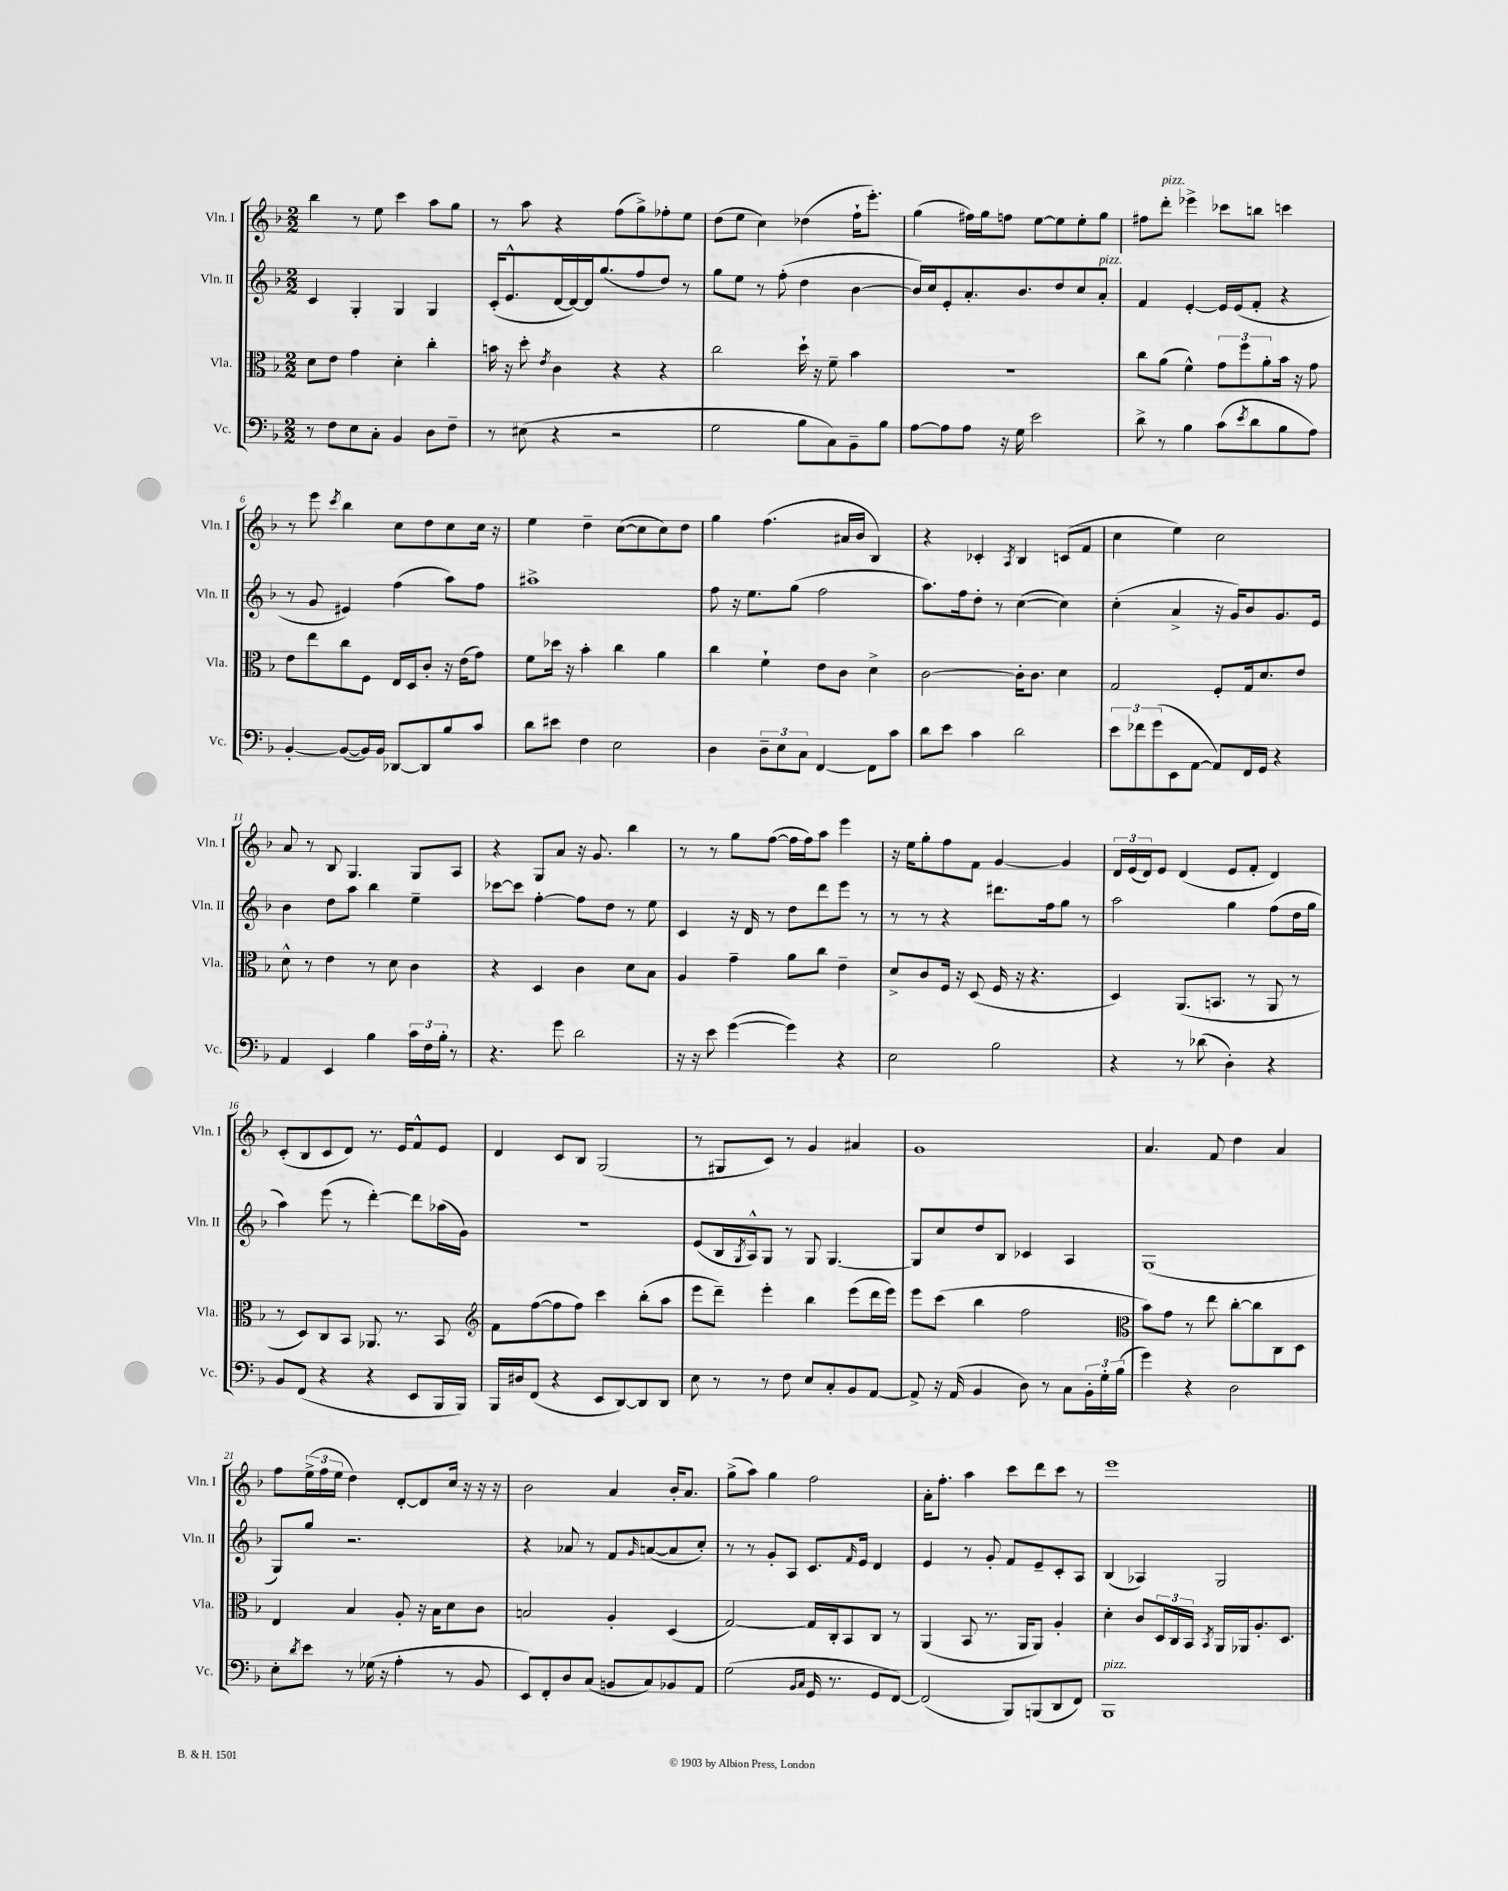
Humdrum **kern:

**kern	**kern	**kern	**kern
*staff4	*staff3	*staff2	*staff1
*clefF4	*clefC3	*clefG2	*clefG2
*k[b-]	*k[b-]	*k[b-]	*k[b-]
*M2/2	*M2/2	*M2/2	*M2/2
8r	8d	4c	4bb-
8F	8e	.	.
8E	4g	4G'	8r
8C'	.	.	8ee
4BB-	4d'	4G	4ccc
8D	4cc'	4G	8aa
8F~	.	.	8gg
=	=	=	=
8r	16b	(16c'	8r
.	16r	8.e^^	.
(8E#	8dd'	.	8aa
.	8qe	.	.
4r	4c	[16d	4r
.	.	16d_)	.
.	.	16d]	.
.	.	(8.gg	.
2r	4r	.	(8ff
.	.	8ff	8gg^)
.	4r	8dd)	8ff-'
.	.	8r	8ee
=	=	=	=
2G	2cc	8gg	(8dd
.	.	8ee	8ee
.	.	8r	4cc)
.	.	(8ff'	.
8B-	16dd`	4dd	(4dd-
.	16r	.	.
8C)	8f~	.	.
8BB-~	4b-	[4b-	16ff`
.	.	.	8.eee')
8B-	.	.	.
=	=	=	=
[8A	1r	16b-])	(4gg
.	.	16cc	.
8A]	.	8e'	.
8A	.	8.a'	16ff#)
.	.	.	16gg
16r	.	.	8ff
16G	.	8.b-	.
2e	.	.	[8ee
.	.	8dd	8ee]
.	.	8cc	8ee'
.	.	8a'	8gg
=	=	=	=
8d^	8cc	4f	8ff#
8r	(8a	.	8ddd'
4B-	4f^^)	[4e'	4eee-^
(8c	12g	16e]	8ccc-
.	.	(16e	.
.	12ff	.	.
8qe	.	.	.
8d	.	8f'	8bb
.	12a'	.	.
8B-	16b-	4r	4ccc
.	16r	.	.
8A)	8g	.	.
=	=	=	=
[4BB-'	8e	8r	8r
.	8ee	8g	8eee
.	.	.	8qccc
(8BB-_	8cc	4e#)	4bb-
16BB-])	8F	.	.
16BB-	.	.	.
[8DD-	16E	(4ff	8cc
.	16D	.	.
8DD-]	8c'	.	8dd
8B-	16r	8aa)	8cc
.	(16e	.	.
8c	8g)	8ff	16cc
.	.	.	16r
=	=	=	=
8d	8f	1aa#^	4ee
8e#	16dd-	.	.
.	16r	.	.
4F	4b-'	.	4dd~
2E	4cc	.	([8cc
.	.	.	8cc]
.	4a	.	8cc)
.	.	.	8dd
=	=	=	=
4D	4cc	8ff	4gg
.	.	16r	.
.	.	8.ee	.
12D~	4f`	.	(4.ff
12E	.	.	.
.	.	(8gg	.
12C	.	.	.
[4FF	8e	2ff	.
.	8c	.	16a#
.	.	.	16b-
8FF]	4d^	.	4B-)
8c	.	.	.
=	=	=	=
8d	[2c	8.aa)	4r
8e	.	.	.
.	.	16ff	.
4c	.	8dd'	4c-'
.	.	8r	.
.	.	.	8qA
2d	16c']	([4cc	4B-
.	8.c	.	.
.	4d	4cc])	(8c
.	.	.	8f
=	=	=	=
12e	2G	(4cc'	4cc
12f-	.	.	.
(12g	.	.	.
8EE	.	4a^	4ee)
[8AA	.	.	.
8AA])	8F'	16r	2cc
.	.	16g)	.
16FF	16G	8b-	.
16GG	8.d	.	.
4r	.	8.g	.
.	8e	.	.
.	.	16e	.
=	=	=	=
4AA	8d^^	4b-	8a
.	8r	.	8r
4EE	4e	8dd	8B-
.	.	8aa	4.G
4B-	8r	4bb-	.
.	8d	.	.
24c	4c	4ee~	8G
24F	.	.	.
24B-'	.	.	.
8r	.	.	8A
=	=	=	=
4.r	4r	[8ccc-	4r
.	.	8ccc-]	.
.	4D	[4ff'	8G
8g	.	.	8a
2d	4c	8ff]	16r
.	.	.	8.g
.	.	8dd	.
.	8d	8r	4bb-
.	8B-	8ee	.
=	=	=	=
16r	4A	4c	8r
16r	.	.	.
8e	.	.	8r
([4g	4g~	16r	8gg
.	.	16d	.
.	.	8r	([8ff
4g])	8a	8dd	16ff]
.	.	.	16ff)
.	8cc	8ddd	8aa
4r	4e~	8eee	4eee
.	.	8r	.
=	=	=	=
2E	8d^	8r	16r
.	.	.	16ee
.	8c	8r	8gg'
.	16F	4r	8ff
.	16r	.	.
.	(8D	.	8f
2B-	16F	8.ddd#	[4g
.	16r	.	.
.	4.r	.	.
.	.	16ff	.
.	.	8gg	4g]
.	.	8r	.
=	=	=	=
4r	4D)	2aa	24d
.	.	.	(24e
.	.	.	24d)
.	.	.	8e
8r	(8.AA	.	(4d
(8d-	.	.	.
.	8.BB	.	.
4D')	.	4gg	8e
.	8r	.	8f'
4r	8AA	(8ff	4d)
.	8r	16dd	.
.	.	16gg	.
=	=	=	=
8BB-	8r	4aa)	(8c'
(8FF	8D)	.	8B-
4r	8C	(8eee	8c
.	8BB-	8r	8d)
4r	8.AA-	[4ddd')	8.r
.	8.r	.	16e
8EE	.	8ddd]	8f^^
16BBB-	8BB-	(16aa-	8e
16BBB-)	.	16g)	.
=	=	=	=
*	*clefG2	*	*
16BBB-	8f	1r	4d
16D#	.	.	.
(8FF	([8ff	.	.
4r	8ff]	.	8c
.	8ff)	.	8B-
8EE	4ccc	.	(2G
[8DD)	.	.	.
8DD]	(8bb-'	.	.
8DD	8aa	.	.
=	=	=	=
8E	8eee	(8e	8r
8r	8ddd~)	16B-	8G#
.	.	8qG	.
.	.	16A^^)	.
8r	4eee'	8G	8c)
8F	.	8r	8r
8E	4bb-	8G	4g
8C'	.	[4.G	.
8BB-	(8eee	.	4a#
[8AA	16ddd	.	.
.	16eee)	.	.
=	=	=	=
8AA^]	8eee	8G]	1g
16r	(8ccc	8cc	.
(16AA	.	.	.
4BB-	4bb-	8dd	.
.	.	8B-	.
8D)	2ff	4c-	.
8r	.	.	.
8C	.	4A	.
24BB-'	.	.	.
24G'	.	.	.
(24B-	.	.	.
=	=	=	=
*	*clefC3	*	*
4g)	8b-)	(1G	4.a
.	8g	.	.
4r	8r	.	.
.	8ee	.	8f
2D	[8cc'	.	4dd
.	8cc]	.	.
.	8C	.	4a
.	8D	.	.
=	=	=	=
8E'	4E	8G)	8ff
8qd	.	.	.
8e	.	8gg	(24ee^
.	.	.	24ff
.	.	.	24ee
8r	4B-	2.r	4dd)
(16G-	.	.	.
16r	.	.	.
4A'	8A'	.	[8d'
.	16r	.	8d]
.	16B-	.	.
8r	8d	.	16cc
.	.	.	16r
8BB-	8c	.	16r
.	.	.	16r
=	=	=	=
8EE)	2B	4r	2b-
8FF'	.	.	.
8D	.	8a-	.
(8C	.	8r	.
8BB	4A'	8f	4a
.	.	16qqg	.
8C)	.	([8a	.
8BB-	(4D	8a]	16b-'
.	.	.	8.a
8AA	.	8cc')	.
=	=	=	=
(2G	[2G)	8r	(8gg^
.	.	8r	8aa)
.	.	8g'	4gg
.	.	8A	.
16qqBB-	.	.	.
16qqC	.	.	.
16GG	16G]	8.c	2ff
8.r	16C'	.	.
.	8BB-	.	.
.	.	16qqf	.
.	.	16e	.
8GG	8C	4d	.
[8FF)	8r	.	.
=	=	=	=
(2FF]	(4AA	4e	16a'
.	.	.	8.ff'
.	8BB-	8r	4aa
.	8.r	8g'	.
8BBB-)	.	8f	8ccc
.	16AA	.	.
(8BBB	8AA)	8e~	8ddd
8DD	4A'	8c'	8ccc
8FF)	.	8A	8r
=	=	=	=
1BBB-	4d'	(4B-	1eee
.	8c	4A-)	.
.	24D	.	.
.	24C	.	.
.	24BB-	.	.
.	8qBB-	.	.
.	16AA	2G	.
.	16AA-	.	.
.	8.A'	.	.
.	8.D	.	.
==	==	==	==
*-	*-	*-	*-
